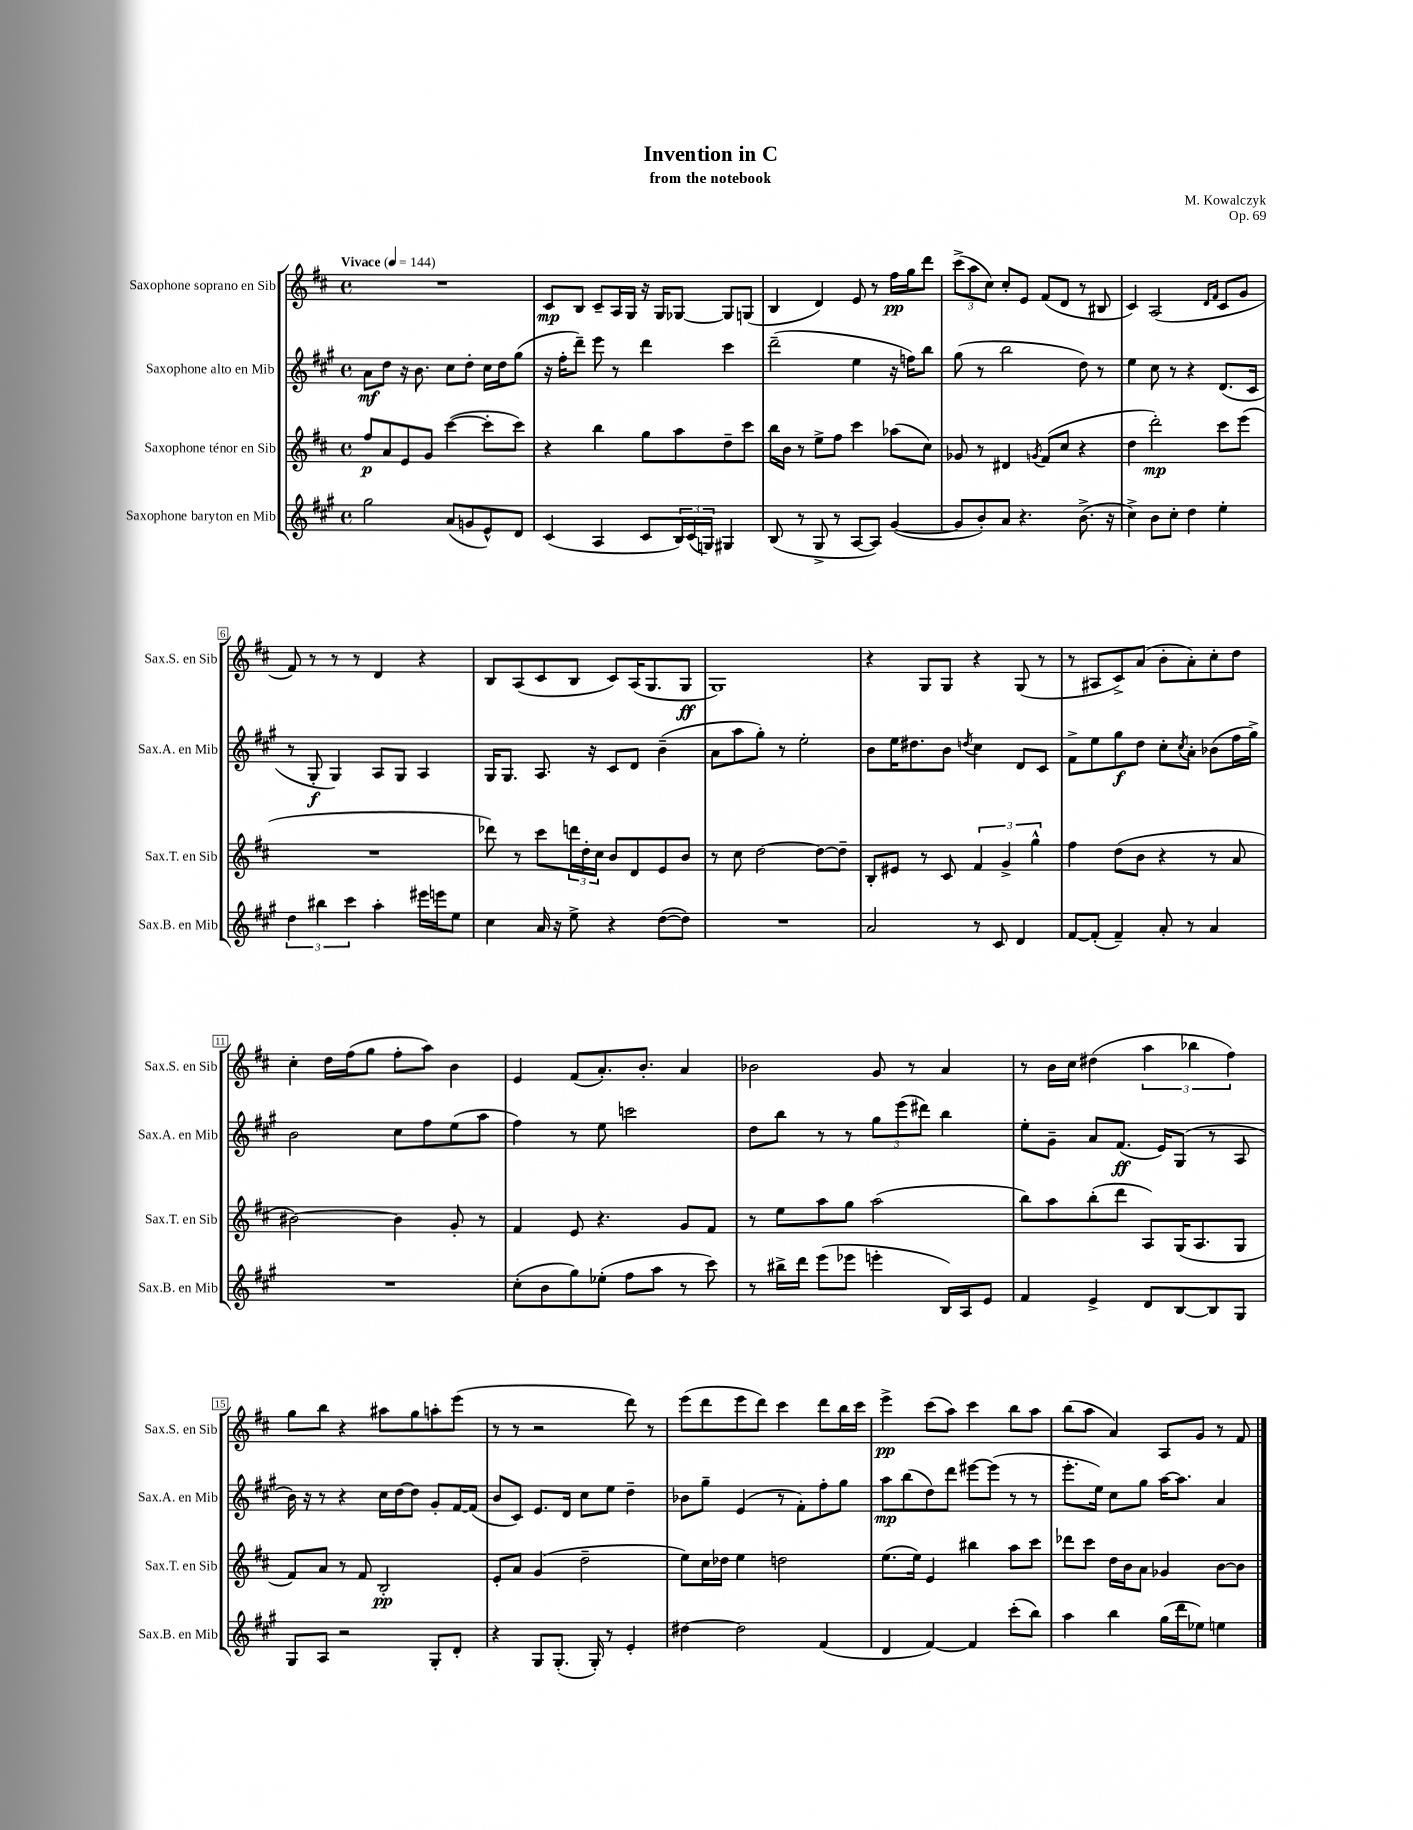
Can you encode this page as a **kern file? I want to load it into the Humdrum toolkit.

**kern	**kern	**dynam	**kern	**dynam	**kern	**dynam
*part4	*part3	*part3	*part2	*part2	*part1	*part1
*staff4	*staff3	*staff3	*staff2	*staff2	*staff1	*staff1
*I"Saxophone baryton en Mib	*I"Saxophone ténor en Sib	*	*I"Saxophone alto en Mib	*	*I"Saxophone soprano en Sib	*
*I'Sax.B. en Mib	*I'Sax.T. en Sib	*	*I'Sax.A. en Mib	*	*I'Sax.S. en Sib	*
*clefG2	*clefG2	*	*clefG2	*	*clefG2	*
*k[f#c#g#]	*k[f#c#]	*	*k[f#c#g#]	*	*k[f#c#]	*
*M4/4	*M4/4	*	*M4/4	*	*M4/4	*
*met(c)	*met(c)	*	*met(c)	*	*met(c)	*
*MM144	*MM144	*	*MM144	*	*MM144	*
=1	=1	=1	=1	=1	=1	=1
!	!	!	!	!	!LO:TX:a:B:t=Vivace	!
2gg#\	8ff#/L	p	8a\L	mf	1r	.
.	8a/	.	8dd\J	.	.	.
.	8e/	.	16r	.	.	.
.	.	.	8.b\	.	.	.
.	8g/J	.	.	.	.	.
(8a/L	([4ccc#\	.	8cc#\L	.	.	.
8gn/	.	.	8dd'\J	.	.	.
8e^^/)	8ccc#'\L]	.	16cc#\LL	.	.	.
.	.	.	16dd\J	.	.	.
8d/J	8ccc#\J)	.	(8gg#\J	.	.	.
=2	=2	=2	=2	=2	=2	=2
(4c#/	4r	.	16r	.	8c#/L	mp
.	.	.	16ff#'\KL	.	.	.
.	.	.	8ddd~\J)	.	8B/J	.
4A/	4bb\	.	8eee\	.	8c#~/L	.
.	.	.	8r	.	16A/L	.
.	.	.	.	.	16G/JJ	.
8c#/L	8gg\L	.	4ddd\	.	16r	.
.	.	.	.	.	16G/KL	.
24B/L)	8aa\	.	.	.	[8G-X/J	.
(24c#/	.	.	.	.	.	.
24Gn/JJ)	.	.	.	.	.	.
4G#X/	8dd~\	.	4ccc#\	.	8G-/L]	.
.	8ccc#\J	.	.	.	(8Gn/J	.
=3	=3	=3	=3	=3	=3	=3
(8B/	16bb\LL	.	(2ddd~\	.	4B/	.
.	16b\JJ	.	.	.	.	.
8r	8r	.	.	.	.	.
8G#^/	8ee^\L	.	.	.	4d/)	.
8r	8ff#\J	.	.	.	.	.
[8A/L	4ccc#\	.	4ee\	.	8e/	.
8A/J])	.	.	.	.	8r	.
([4g#/	(8aa-X\L	.	16r	.	16ff#\LL	pp
.	.	.	16ffn\KL)	.	16gg\J	.
.	8cc#\J)	.	8bb\J	.	8ddd\J	.
=4	=4	=4	=4	=4	=4	=4
8g#/L]	8g-X/	.	(8gg#\	.	(12ccc#^\L	.
.	.	.	.	.	12aa\	.
8b'/)	8r	.	8r	.	.	.
.	.	.	.	.	12cc#\J)	.
8a/J	4d#X/	.	2bb\	.	8cc#'/L	.
4.r	.	.	.	.	8e/J	.
.	8qgn/	.	.	.	.	.
.	(8f#/L	.	.	.	(8f#/L	.
.	8cc#/J	.	.	.	8d/J	.
(8.b^\	4r	.	8dd\)	.	8r	.
.	.	.	8r	.	8B#X/	.
16r	.	.	.	.	.	.
=5	=5	=5	=5	=5	=5	=5
4cc#^\)	4dd\	.	4ee\	.	4c#/)	.
8b\L	2ddd'\)	mp	8cc#\	.	(2A/	.
8cc#'\J	.	.	8r	.	.	.
4dd\	.	.	4r	.	.	.
.	.	.	.	.	16qqd/LL	.
.	.	.	.	.	16qqf#/JJ	.
4ee'\	8ccc#\L	.	(8.d/L	.	8c#/L	.
.	(8eee\J	.	.	.	8g/J	.
.	.	.	16c#/Jk	.	.	.
!!LO:LB:g=z
=6	=6	=6	=6	=6	=6	=6
6dd\	1r	.	8r	.	8f#/)	.
.	.	.	8G#'/	f	8r	.
6bb#X\	.	.	.	.	.	.
.	.	.	4G#/)	.	8r	.
6ccc#\	.	.	.	.	.	.
.	.	.	.	.	8r	.
4aa'\	.	.	8A/L	.	4d/	.
.	.	.	8G#/J	.	.	.
16eee#X\LL	.	.	4A/	.	4r	.
16eeen\J	.	.	.	.	.	.
8ee\J	.	.	.	.	.	.
=7	=7	=7	=7	=7	=7	=7
4cc#\	8ddd-X\)	.	16G#/KL	.	8B/L	.
.	.	.	8.G#/J	.	.	.
.	8r	.	.	.	(8A/	.
16a/	8ccc#\L	.	8.A/	.	8c#/	.
16r	.	.	.	.	.	.
8ee^\	24dddn\L	.	.	.	8B/J	.
.	24dd'\	.	.	.	.	.
.	.	.	16r	.	.	.
.	24cc#\JJ	.	.	.	.	.
4r	8b/L	.	8c#/L	.	8c#/L)	.
.	8d/	.	8d/J	.	(16A/K	.
.	.	.	.	.	8.G/	.
([8dd\L	8e/	.	(4b~\	.	.	.
8dd\J])	8b/J	.	.	.	8G/J	ff
=8	=8	=8	=8	=8	=8	=8
1r	8r	.	8a\L	.	1G)	.
.	8cc#\	.	8aa\	.	.	.
.	[2dd\	.	8gg#'\J)	.	.	.
.	.	.	8r	.	.	.
.	.	.	2ee'\	.	.	.
.	8dd\L_	.	.	.	.	.
.	8dd~\J]	.	.	.	.	.
=9	=9	=9	=9	=9	=9	=9
2a/	8B'/L	.	8b\L	.	4r	.
.	8e#X/J	.	16ee\K	.	.	.
.	.	.	8.dd#X\	.	.	.
.	8r	.	.	.	8G/L	.
.	8c#/	.	8b\J	.	8G/J	.
.	.	.	8qddn/	.	.	.
8r	6f#/	.	4cc#\	.	4r	.
8c#/	.	.	.	.	.	.
.	6g^/	.	.	.	.	.
4d/	.	.	8d/L	.	(8G/	.
.	6gg^^\	.	.	.	.	.
.	.	.	8c#/J	.	8r	.
=10	=10	=10	=10	=10	=10	=10
[8f#/L	4ff#\	.	8f#^\L	.	8r	.
(8f#'/J]	.	.	8ee\	.	8A#X/L	.
4f#~/)	(8dd\L	.	8gg#\	f	8c#^/)	.
.	8b\J	.	8dd\J	.	(8a/J	.
8a'/	4r	.	8cc#'\L	.	8b'\L	.
.	.	.	8qcc#/	.	.	.
8r	.	.	8a'\J	.	8a'\)	.
4a/	8r	.	(8b-X\L	.	8cc#'\	.
.	8a/	.	16ff#\L	.	8dd\J	.
.	.	.	16gg#^\JJ)	.	.	.
!!LO:LB:g=z
=11	=11	=11	=11	=11	=11	=11
1r	[2b#X\)	.	2b\	.	4cc#'\	.
.	.	.	.	.	16dd\LL	.
.	.	.	.	.	(16ff#\J	.
.	.	.	.	.	8gg\J	.
.	4b#\]	.	8cc#\L	.	8ff#'\L	.
.	.	.	8ff#\	.	8aa\J)	.
.	8g'/	.	(8ee\	.	4b\	.
.	8r	.	8aa\J	.	.	.
=12	=12	=12	=12	=12	=12	=12
(8cc#'\L	4f#/	.	4ff#\)	.	4e/	.
8b\	.	.	.	.	.	.
8gg#\)	8e/	.	8r	.	(8f#/L	.
(8ee-X'\J	4.r	.	8ee\	.	8.a'/)	.
8ff#\L	.	.	2cccn\	.	.	.
.	.	.	.	.	8.b'/J	.
8aa\J	.	.	.	.	.	.
8r	8g/L	.	.	.	4a/	.
8ccc#\)	8f#/J	.	.	.	.	.
=13	=13	=13	=13	=13	=13	=13
8r	8r	.	8dd\L	.	2b-X\	.
16bb#X^\LL	8ee\L	.	8bb\J	.	.	.
16ddd\JJ	.	.	.	.	.	.
(8eee\L	8aa\	.	8r	.	.	.
8eee-X\J	8gg\J	.	8r	.	.	.
4eeen'\	(2aa\	.	12gg#\L	.	8g/	.
.	.	.	(12eee\	.	.	.
.	.	.	.	.	8r	.
.	.	.	12ddd#X\J)	.	.	.
16B/LL)	.	.	4bb\	.	4a/	.
16A/J	.	.	.	.	.	.
8e/J	.	.	.	.	.	.
=14	=14	=14	=14	=14	=14	=14
4f#/	8bb\L)	.	8ee'\L	.	8r	.
.	8aa\	.	8g#~\J	.	16b\LL	.
.	.	.	.	.	16cc#\JJ	.
4e^/	(8bb'\	.	8a/L	.	(4dd#X\	.
.	8ddd\J	.	(8.f#/J	ff	.	.
8d/L	8A/L)	.	.	.	6aa\	.
.	.	.	16e/KL)	.	.	.
[8B/	(16G/K	.	(8G#/J	.	.	.
.	.	.	.	.	6bb-X\	.
.	8.A/	.	.	.	.	.
8B/]	.	.	8r	.	.	.
.	.	.	.	.	6ff#\)	.
8G#/J	8G/J	.	8A/	.	.	.
!!LO:LB:g=z
=15	=15	=15	=15	=15	=15	=15
8G#/L	8f#/L)	.	16b\)	.	8gg\L	.
.	.	.	16r	.	.	.
8A/J	8a/J	.	8r	.	8bb\J	.
2r	8r	.	4r	.	4r	.
.	8f#/	.	.	.	.	.
.	2B'/	pp	16cc#\LL	.	8aa#X\L	.
.	.	.	[16dd\J	.	.	.
.	.	.	8dd\J]	.	8gg\	.
8G#'/L	.	.	8g#'/L	.	8aan'\	.
8d'/J	.	.	[16f#/L	.	(8eee\J	.
.	.	.	(16f#/JJ]	.	.	.
=16	=16	=16	=16	=16	=16	=16
4r	8e'/L	.	8b/L	.	8r	.
.	8a/J	.	8c#/J)	.	8r	.
8G#/L	(4g/	.	8.e/L	.	2r	.
(8.G#'/J	.	.	.	.	.	.
.	.	.	16d/Jk	.	.	.
.	2dd~\	.	8cc#\L	.	.	.
16G#'/)	.	.	.	.	.	.
8r	.	.	8ee\J	.	.	.
4e'/	.	.	4dd~\	.	8ddd\)	.
.	.	.	.	.	8r	.
=17	=17	=17	=17	=17	=17	=17
[4dd#X\	8ee\L)	.	8b-X\L	.	(8eee\L	.
.	16cc#\L	.	8gg#~\J	.	8ddd\	.
.	16dd-X\JJ	.	.	.	.	.
2dd#\]	4ee\	.	(4e/	.	8eee\	.
.	.	.	.	.	8ddd\J)	.
.	2ddn\	.	8r	.	4ccc#\	.
.	.	.	8f#'\L)	.	.	.
(4f#/	.	.	8ff#'\	.	8ddd\L	.
.	.	.	8gg#\J	.	16bb\L	.
.	.	.	.	.	16ccc#\JJ	.
=18	=18	=18	=18	=18	=18	=18
4d/	(8.ee\L	.	8aa\L	mp	4eee^\	pp
.	.	.	(8bb\	.	.	.
.	16ee\Jk)	.	.	.	.	.
[4f#/)	4e/	.	8dd\)	.	(8ccc#\L	.
.	.	.	8ddd\J	.	8aa\J)	.
4f#/]	4bb#X\	.	[8eee#X\L	.	4ccc#\	.
.	.	.	(8eee#\J]	.	.	.
(8ccc#'\L	8aa\L	.	8r	.	8bb\L	.
8bb\J)	8ccc#\J	.	8r	.	8aa\J	.
=19	=19	=19	=19	=19	=19	=19
4aa\	8ddd-X\L	.	8.eee'\L	.	(8bb\L	.
.	8ccc#\J	.	.	.	8aa\J	.
.	.	.	16ee\Jk)	.	.	.
4bb\	16dd\LL	.	8cc#\L	.	4a/)	.
.	16b\J	.	.	.	.	.
.	8a\J	.	8gg#\J	.	.	.
(16gg#\LL	4g-X/	.	[16aa\KL	.	8A/L	.
16ddd\J	.	.	8.aa\J]	.	.	.
8ee-X\J)	.	.	.	.	8g/J	.
4een\	[8b\L	.	4a/	.	8r	.
.	8b\J]	.	.	.	8f#/	.
==	==	==	==	==	==	==
*-	*-	*-	*-	*-	*-	*-
